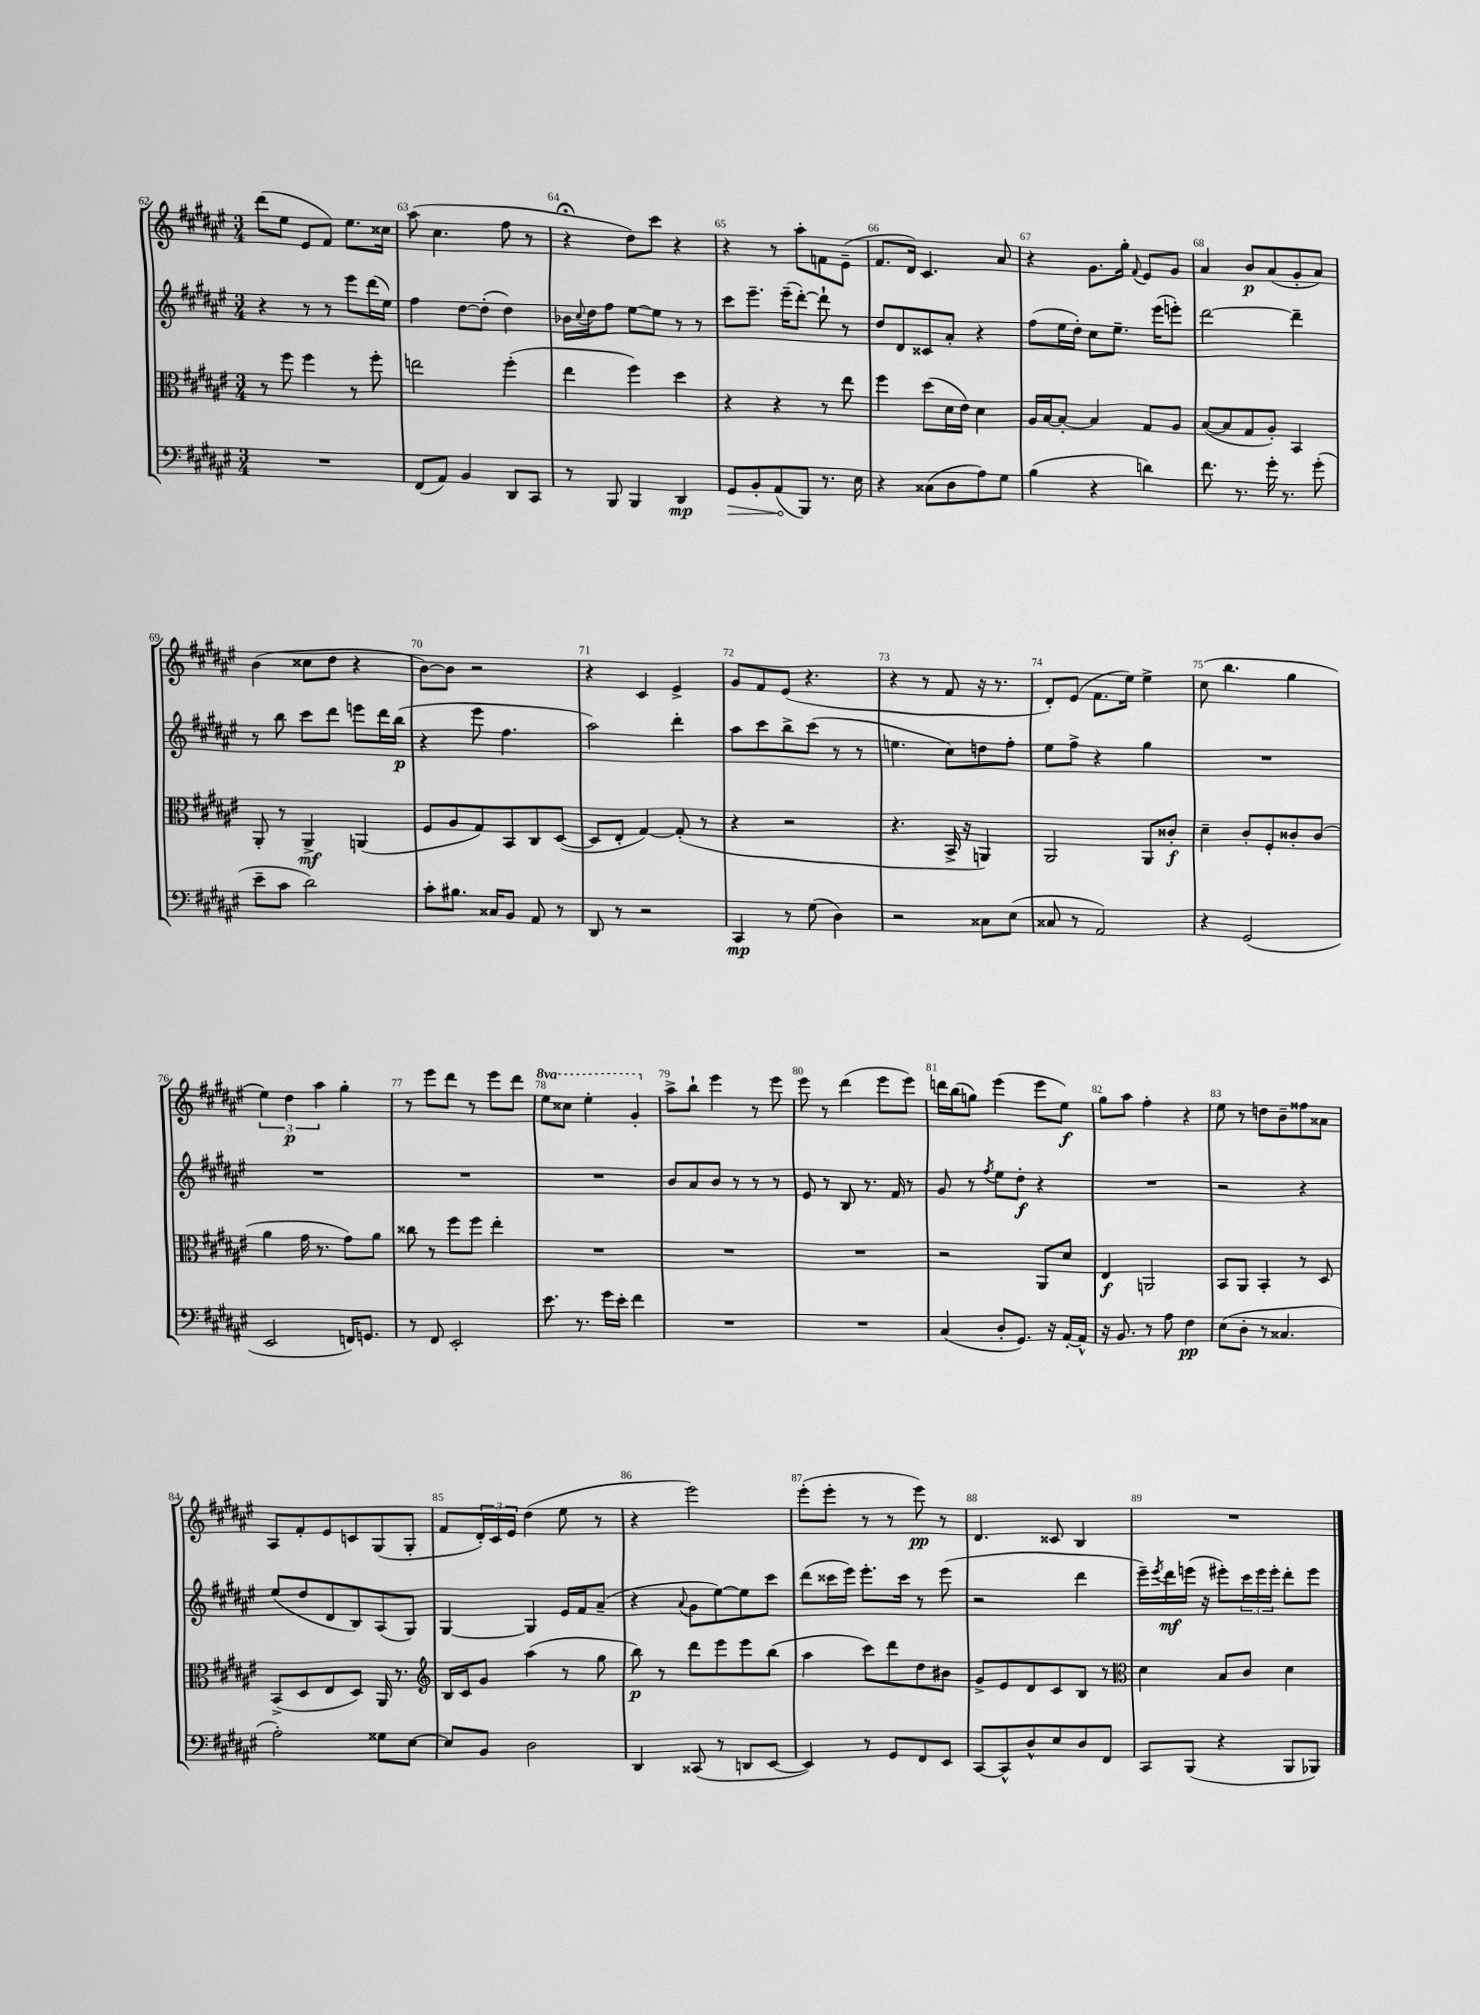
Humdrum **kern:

**kern	**dynam	**kern	**dynam	**kern	**dynam	**kern	**dynam
*part4	*part4	*part3	*part3	*part2	*part2	*part1	*part1
*staff4	*staff4	*staff3	*staff3	*staff2	*staff2	*staff1	*staff1
*clefF4	*	*clefC3	*	*clefG2	*	*clefG2	*
*k[f#c#g#d#a#e#]	*	*k[f#c#g#d#a#e#]	*	*k[f#c#g#d#a#e#]	*	*k[f#c#g#d#a#e#]	*
*M3/4	*	*M3/4	*	*M3/4	*	*M3/4	*
=62	=62	=62	=62	=62	=62	=62	=62
2.r	.	8r	.	4r	.	(8ddd#\L	.
.	.	8ff#\	.	.	.	8ee#\J	.
.	.	4ff#\	.	8r	.	8e#/L	.
.	.	.	.	8r	.	8f#/J)	.
.	.	8r	.	8eee#\L	.	8.ee#\L	.
.	.	8ff#'\	.	(16ddd#\L	.	.	.
.	.	.	.	16ee#\JJ)	.	16cc##X\Jk	.
=63	=63	=63	=63	=63	=63	=63	=63
(8FF#/L	.	2een\	.	4ff#\	.	(8aa#\	.
8AA#/J)	.	.	.	.	.	4.cc#\	.
4BB/	.	.	.	[8dd#\L	.	.	.
.	.	.	.	(8dd#'\J]	.	.	.
8DD#/L	.	(4ff#'\	.	4dd#\)	.	8ff#\	.
8CC#/J	.	.	.	.	.	8r	.
=64	=64	=64	=64	=64	=64	=64	=64
8r	.	4ee#\	.	16b-X\LL	.	4r;<	.
.	.	.	.	8qqcc#/	.	.	.
.	.	.	.	16dd#\J	.	.	.
8BBB/	.	.	.	8ff#\J	.	.	.
4BBB/	.	4ff#\)	.	[8ee#\L	.	8dd#\L)	.
.	.	.	.	8ee#\J]	.	8ccc#\J	.
4DD#/	mp	4dd#\	.	8r	.	4r	.
.	.	.	.	8r	.	.	.
=65	=65	=65	=65	=65	=65	=65	=65
!	!LO:HP:b	!	!	!	!	!	!
8GG#/L	>	4r	.	8ccc#\L	.	4r	.
8BB'/	.	.	.	8.eee#~\J	.	.	.
(8AA#/	.	4r	.	.	.	8r	.
.	.	.	.	(16eee#~\KL	.	.	.
8BBB/J)	]	.	.	[8ddd#'\J)	.	8aa#'\L	.
8.r	.	8r	.	8ddd#`\]	.	8fn\	.
.	.	8ee#\	.	8r	.	(8e#~\J	.
16E#\	.	.	.	.	.	.	.
=66	=66	=66	=66	=66	=66	=66	=66
4r	.	4ff#\	.	8dd#/L	.	8.f#/L	.
.	.	.	.	8d#/	.	.	.
.	.	.	.	.	.	16d#/Jk)	.
(8C##X\L	.	(8dd#\L	.	8c##X/	.	4.c#/	.
8D#\	.	16d#\L	.	8a#'/J	.	.	.
.	.	16e#\JJ)	.	.	.	.	.
8A#\)	.	4d#\	.	4r	.	.	.
8G#\J	.	.	.	.	.	8a#/	.
=67	=67	=67	=67	=67	=67	=67	=67
(4B\	.	16A#/LL	.	(8ff#\L	.	4r	.
.	.	[16B/J	.	.	.	.	.
.	.	8B'/J_	.	16ee#\L	.	.	.
.	.	.	.	16dd#'\JJ)	.	.	.
4r	.	4B/]	.	8cc#\L	.	8.g#\L	.
.	.	.	.	8.ee#~\J	.	.	.
.	.	.	.	.	.	16gg#'\Jk	.
.	.	.	.	.	.	8qqf#/	.
4dn\)	.	8G#/L	.	.	.	8e#/L	.
.	.	.	.	(16eee#\KL	.	.	.
.	.	8A#/J	.	8eeen'\J)	.	8g#/J	.
=68	=68	=68	=68	=68	=68	=68	=68
8.f#\	.	([8B/L	.	[2ddd#\	.	4a#/	.
.	.	8B/]	.	.	.	.	.
8.r	.	.	.	.	.	.	.
.	.	8G#/	.	.	.	8b/L	p
16g#'\	.	8A#'/J)	.	.	.	(8a#/	.
8.r	.	.	.	.	.	.	.
.	.	4BB/	.	4ddd#~\]	.	8g#'/	.
(8g#'\	.	.	.	.	.	8a#/J)	.
!!LO:LB:g=z
=69	=69	=69	=69	=69	=69	=69	=69
8e#~\L	.	8AA#'/	.	8r	.	(4b\	.
8c#\J	.	8r	.	8bb\	.	.	.
2d#\)	.	4AA#^/	mf	8ccc#\L	.	8cc##X\L	.
.	.	.	.	8ddd#\J	.	8dd#\J	.
.	.	(4AAn/	.	8eeen\L	.	4r	.
.	.	.	.	16ddd#\L	.	.	.
.	.	.	.	(16bb\JJ	p	.	.
=70	=70	=70	=70	=70	=70	=70	=70
8c#'\L	.	8F#/L	.	4r	.	[8b\L)	.
8.B#X\J	.	8A#/	.	.	.	8b\J]	.
.	.	8G#/)	.	8eee#\	.	2r	.
16C##X/KL	.	.	.	.	.	.	.
8BB/J	.	8BB/	.	4.ff#\	.	.	.
8AA#/	.	8C#/	.	.	.	.	.
8r	.	([8D#/J	.	.	.	.	.
=71	=71	=71	=71	=71	=71	=71	=71
8DD#/	.	8D#/L]	.	2aa#\)	.	4r	.
8r	.	8E#'/J	.	.	.	.	.
2r	.	[4G#/)	.	.	.	4c#/	.
.	.	(8G#'/]	.	4ddd#'\	.	4e#^/	.
.	.	8r	.	.	.	.	.
=72	=72	=72	=72	=72	=72	=72	=72
4CC#/	mp	4r	.	8aa#\L	.	8g#/L	.
.	.	.	.	8ccc#\	.	8f#/	.
8r	.	2r	.	8bb^\	.	(8e#/J	.
(8G#\	.	.	.	(8ccc#\J	.	4.r	.
4D#\)	.	.	.	8r	.	.	.
.	.	.	.	8r	.	.	.
=73	=73	=73	=73	=73	=73	=73	=73
2r	.	4.r	.	4.een\	.	4r	.
.	.	.	.	.	.	8r	.
.	.	16BB^/	.	8cc#\L)	.	8f#/	.
.	.	16r	.	.	.	.	.
8C##X\L	.	4AAn/)	.	8ddn\	.	16r	.
.	.	.	.	.	.	8.r	.
(8E#\J	.	.	.	8ff#'\J	.	.	.
=74	=74	=74	=74	=74	=74	=74	=74
8C##X/	.	2AA#/	.	8ee#\L	.	8d#'/L)	.
8r	.	.	.	8ff#^\J	.	(8e#/J	.
2AA#/)	.	.	.	4r	.	8.f#\L	.
.	.	.	.	.	.	16ee#\Jk)	.
.	.	8AA#/L	.	4gg#\	.	4ee#^\	.
.	.	8c##X'/J	f	.	.	.	.
=75	=75	=75	=75	=75	=75	=75	=75
4r	.	4d#~\	.	2.r	.	(8cc#\	.
.	.	.	.	.	.	4.bb\	.
(2GG#/	.	8c#'/L	.	.	.	.	.
.	.	8F#'/	.	.	.	.	.
.	.	8c##X'/	.	.	.	4gg#\	.
.	.	(8c##/J	.	.	.	.	.
!!LO:LB:g=z
=76	=76	=76	=76	=76	=76	=76	=76
2EE#/	.	4a#\	.	2.r	.	6ee#\)	.
.	.	.	.	.	.	6dd#\	p
.	.	16g#\	.	.	.	.	.
.	.	8.r	.	.	.	.	.
.	.	.	.	.	.	6aa#\	.
16FFn/KL)	.	8g#\L)	.	.	.	4gg#'\	.
8.GGn/J	.	.	.	.	.	.	.
.	.	8a#\J	.	.	.	.	.
=77	=77	=77	=77	=77	=77	=77	=77
8r	.	8cc##X\	.	2.r	.	8r	.
8FF#/	.	8r	.	.	.	8eee#\L	.
2EE#'/	.	8ff#\L	.	.	.	8ddd#\J	.
.	.	8ff#\J	.	.	.	8r	.
.	.	4ee#'\	.	.	.	8eee#\L	.
.	.	.	.	.	.	8ddd#\J	.
=78	=78	=78	=78	=78	=78	=78	=78
*	*	*	*	*	*	*8va	*
8.e#\	.	2.r	.	2.r	.	8eee#\L	.
.	.	.	.	.	.	8ccc##X\J	.
8.r	.	.	.	.	.	.	.
.	.	.	.	.	.	4eee#'\	.
16g#\LL	.	.	.	.	.	.	.
16e#'\JJ	.	.	.	.	.	.	.
4f#\	.	.	.	.	.	4gg#'/	.
=79	=79	=79	=79	=79	=79	=79	=79
*	*	*	*	*	*	*X8va	*
2.r	.	2.r	.	8b/L	.	8aa#^\L	.
.	.	.	.	8a#/	.	8bb`\J	.
.	.	.	.	8b/J	.	4eee#\	.
.	.	.	.	8r	.	.	.
.	.	.	.	8r	.	8r	.
.	.	.	.	8r	.	8eee#\	.
=80	=80	=80	=80	=80	=80	=80	=80
2.r	.	2.r	.	8e#/	.	8eee#\	.
.	.	.	.	8r	.	8r	.
.	.	.	.	8B/	.	(4ddd#\	.
.	.	.	.	8.r	.	.	.
.	.	.	.	.	.	8eee#\L	.
.	.	.	.	16f#/	.	.	.
.	.	.	.	8r	.	8eee#\J)	.
=81	=81	=81	=81	=81	=81	=81	=81
(4C#/	.	2r	.	8g#/	.	16dddn\LL	.
.	.	.	.	.	.	(16bb\J	.
.	.	.	.	8r	.	8ggn\J)	.
.	.	.	.	8qff#/	.	.	.
8D#'/L	.	.	.	8ee#\L	.	(4eee#\	.
8.GG#/J)	.	.	.	8dd#'\J	f	.	.
.	.	8AA#/L	.	4r	.	8eee#\L	.
16r	.	.	.	.	.	.	.
[16AA#'/LL	.	8d#/J	.	.	.	8ee#\J)	f
16AA#^^/JJ]	.	.	.	.	.	.	.
=82	=82	=82	=82	=82	=82	=82	=82
16r	.	4E#/	f	2.r	.	8gg#\L	.
8.BB/	.	.	.	.	.	.	.
.	.	.	.	.	.	8aa#\J	.
8r	.	2AAn/	.	.	.	4ff#'\	.
8A#\	.	.	.	.	.	.	.
4F#\	pp	.	.	.	.	4r	.
=83	=83	=83	=83	=83	=83	=83	=83
(8E#\L	.	8BB/L	.	2r	.	8ee#\	.
8D#'\J	.	8AA#/J	.	.	.	8r	.
8r	.	4BB'/	.	.	.	8ddn\L	.
4.C##X/	.	.	.	.	.	8b~\	.
.	.	8r	.	4r	.	8ff##X\	.
.	.	8D#/	.	.	.	8a##X\J	.
!!LO:LB:g=z
=84	=84	=84	=84	=84	=84	=84	=84
2A#'\)	.	(8BB^/L	.	(8ee#/L	.	8A#/L	.
.	.	8D#/	.	8dd#/	.	8f#'/	.
.	.	8E#/	.	8d#/	.	8e#/	.
.	.	8D#/J)	.	8B/)	.	8cn/	.
8G##X\L	.	16AA#/	.	(8A#/	.	(8G#/	.
.	.	8.r	.	.	.	.	.
[8E#\J	.	.	.	8G#/J)	.	8G#'/J	.
=85	=85	=85	=85	=85	=85	=85	=85
*	*	*clefG2	*	*	*	*	*
8E#/L]	.	16B/LL	.	[4G#/	.	8f#/L	.
.	.	16c#/J	.	.	.	.	.
8BB/J	.	8g#/J	.	.	.	24d#'/L)	.
.	.	.	.	.	.	24c#/	.
.	.	.	.	.	.	24e#/JJ	.
2D#\	.	(4aa#\	.	4G#/]	.	(4dd#\	.
.	.	8r	.	16e#/LL	.	8ee#\	.
.	.	.	.	16f#/J	.	.	.
.	.	8gg#\	.	(8a#~/J	.	8r	.
=86	=86	=86	=86	=86	=86	=86	=86
4DD#/	.	8bb\)	p	4r	.	4r	.
.	.	8r	.	.	.	.	.
.	.	.	.	8qqa#/	.	.	.
(8CC##X/	.	8ddd#\L	.	8g#\L	.	2eee#\)	.
8r	.	8eee#\	.	[8ee#\)	.	.	.
8DDn/L	.	8eee#\	.	8ee#\]	.	.	.
[8EE#/J	.	(8bb\J	.	8ccc#\J	.	.	.
=87	=87	=87	=87	=87	=87	=87	=87
4EE#/])	.	4aa#\	.	(8ddd#\L	.	(8eee#'\L	.
.	.	.	.	16ccc##X\L	.	8eee#'\J	.
.	.	.	.	16eee#\JJ)	.	.	.
8r	.	8ccc#\L)	.	8.eee#'\L	.	8r	.
8GG#/L	.	8ddd#\	.	.	.	8r	.
.	.	.	.	16ccc##\Jk	.	.	.
8FF#/	.	8dd#\	.	8r	.	8eee#\)	pp
8EE#/J	.	8b#X\J	.	(8eee#\	.	8r	.
=88	=88	=88	=88	=88	=88	=88	=88
[8CC#/L	.	8g#^/L	.	2r	.	4.d#/	.
8CC#^^/]	.	8e#/	.	.	.	.	.
8D#^^/	.	8d#/	.	.	.	.	.
8E#/	.	8c#/	.	.	.	8c##X/	.
8D#/	.	8B/J	.	4ddd#\	.	4B/	.
8FF#/J	.	8r	.	.	.	.	.
=89	=89	=89	=89	=89	=89	=89	=89
*	*	*clefC3	*	*	*	*	*
8CC#/L	.	4d#\	.	16eee#~\LL)	.	2.r	.
.	.	.	.	8qeee#/	.	.	.
.	.	.	.	16ddd#\	mf	.	.
(8BBB/J	.	.	.	(16eeen\JJ	.	.	.
.	.	.	.	16r	.	.	.
4r	.	8B/L	.	8eee#X'\L)	.	.	.
.	.	8c#/J	.	24ccc#\L	.	.	.
.	.	.	.	24eee#\	.	.	.
.	.	.	.	24eee#'\JJ	.	.	.
8BBB/L	.	4d#\	.	8ddd#'\L	.	.	.
8BBB-X/J)	.	.	.	8eee#\J	.	.	.
==	==	==	==	==	==	==	==
*-	*-	*-	*-	*-	*-	*-	*-
